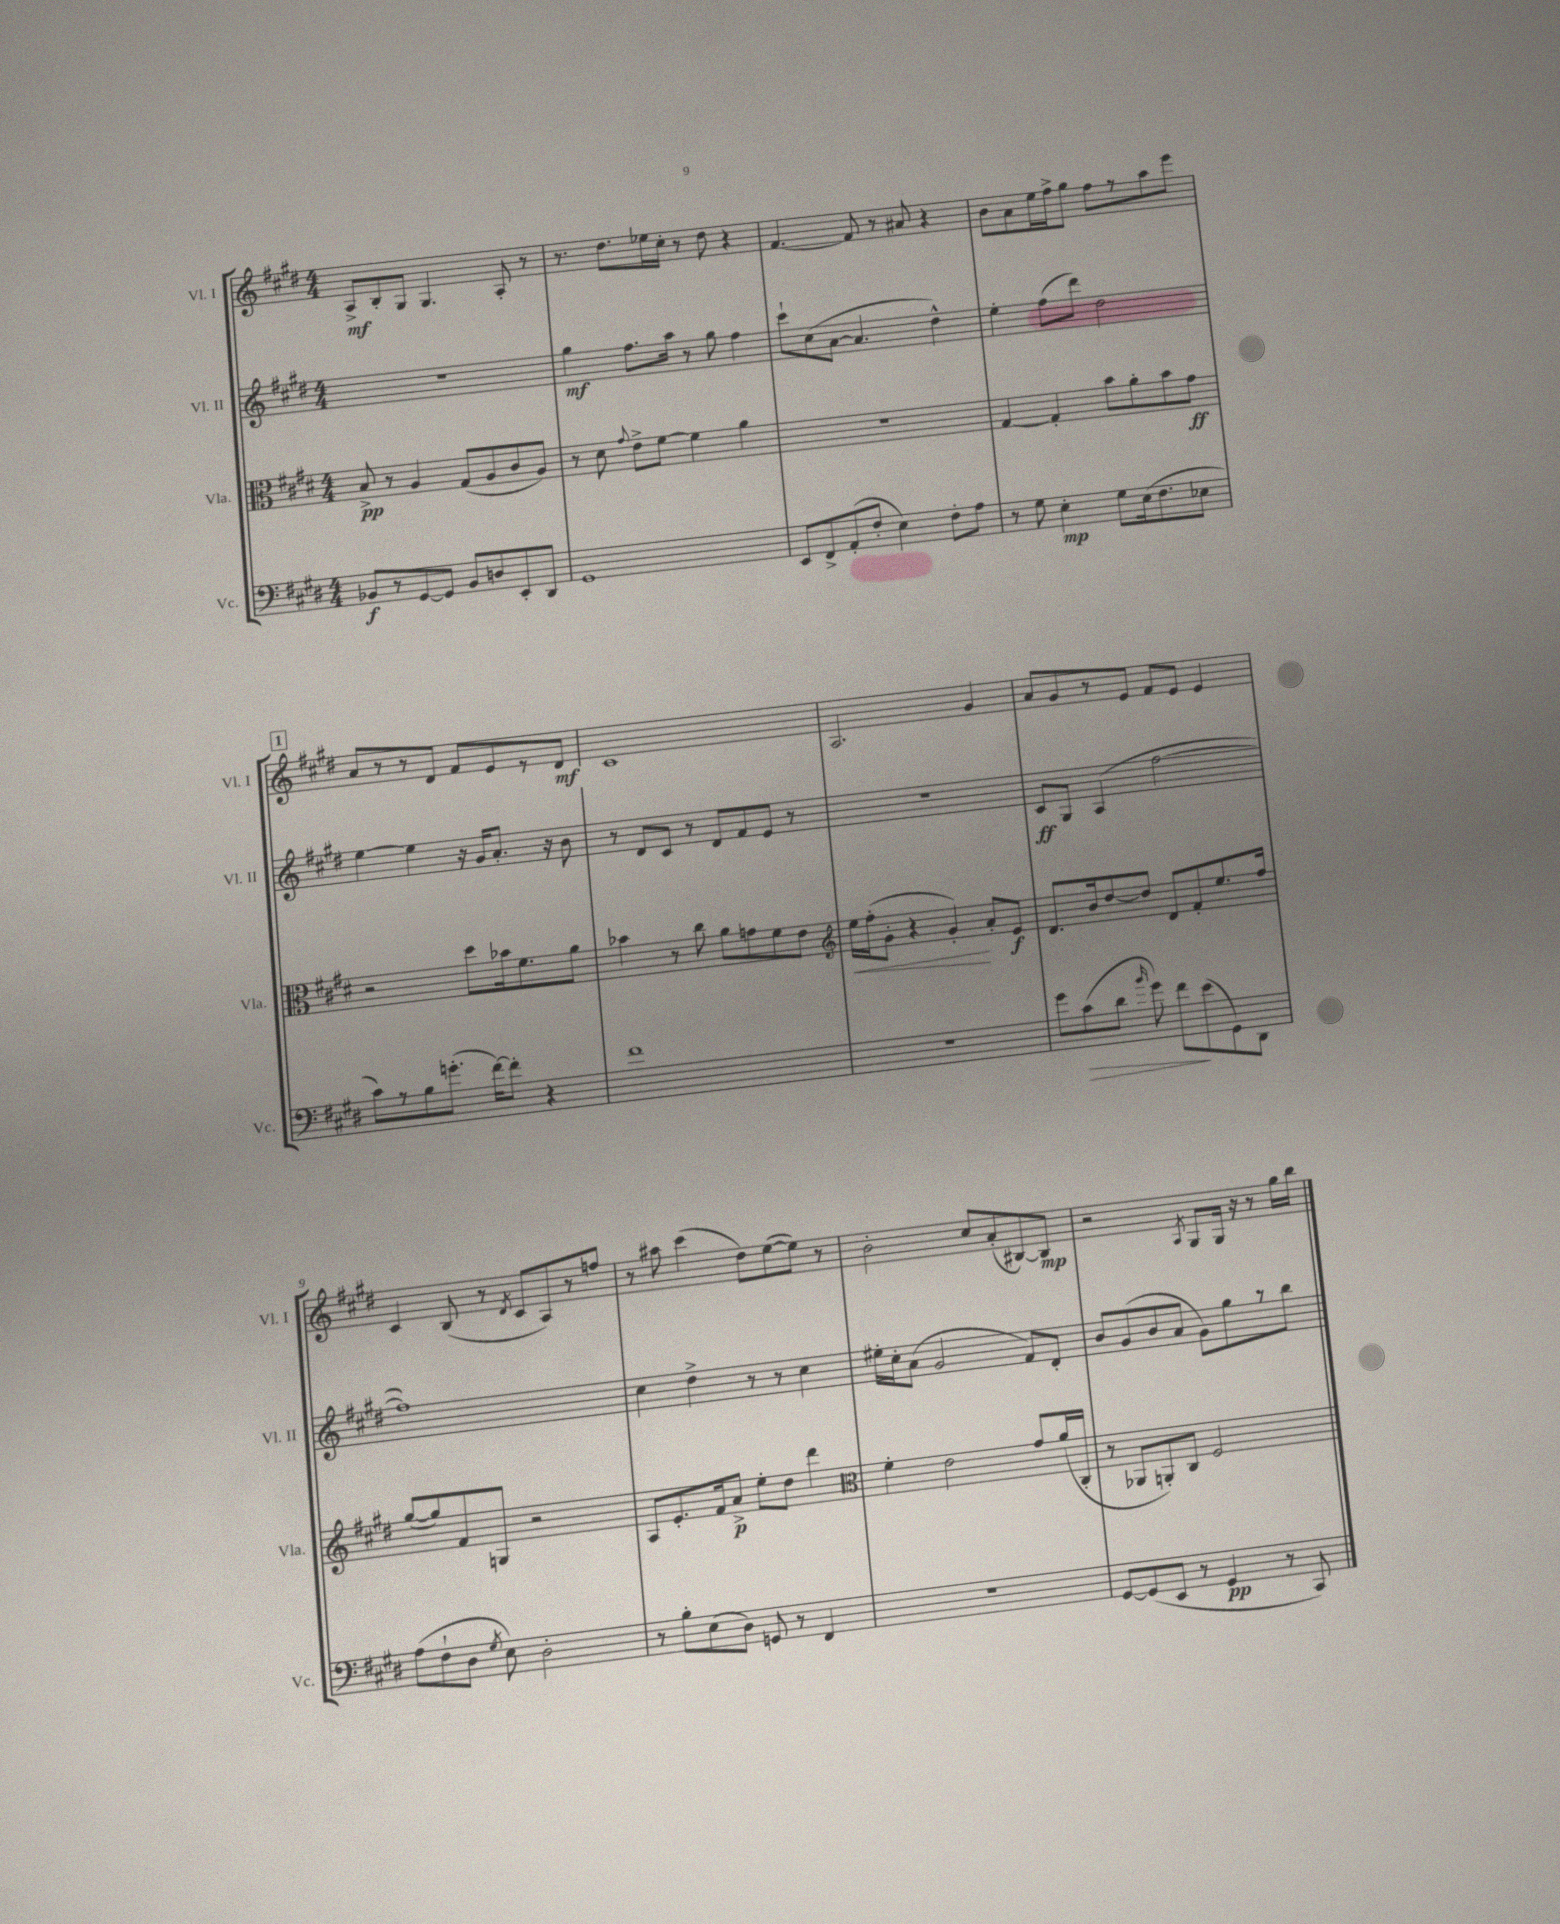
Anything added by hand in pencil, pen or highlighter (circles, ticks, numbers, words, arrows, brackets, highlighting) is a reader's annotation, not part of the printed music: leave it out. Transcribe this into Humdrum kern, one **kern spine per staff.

**kern	**dynam	**kern	**dynam	**kern	**dynam	**kern	**dynam
*part4	*part4	*part3	*part3	*part2	*part2	*part1	*part1
*staff4	*staff4	*staff3	*staff3	*staff2	*staff2	*staff1	*staff1
*I"Vc.	*	*I"Vla.	*	*I"Vl. II	*	*I"Vl. I	*
*I'Vc.	*	*I'Vla.	*	*I'Vl. II	*	*I'Vl. I	*
*clefF4	*	*clefC3	*	*clefG2	*	*clefG2	*
*k[f#c#g#d#]	*	*k[f#c#g#d#]	*	*k[f#c#g#d#]	*	*k[f#c#g#d#]	*
*M4/4	*	*M4/4	*	*M4/4	*	*M4/4	*
=1	=1	=1	=1	=1	=1	=1	=1
8BB-X/L	f	8B^/	pp	1r	.	8A^/L	mf
8r	.	8r	.	.	.	8B'/	.
[8GG#/	.	4A/	.	.	.	8G#/J	.
8GG#/J]	.	.	.	.	.	4.G#/	.
8BB-/L	.	(8G#/L	.	.	.	.	.
8Dn/	.	8A/	.	.	.	.	.
8EE'/	.	8c#/	.	.	.	8A'/	.
8DD#/J	.	8A/J)	.	.	.	8r	.
=2	=2	=2	=2	=2	=2	=2	=2
1GG#	.	8r	.	4gg#\	mf	8.r	.
.	.	8d#\	.	.	.	.	.
.	.	.	.	.	.	8.dd#\L	.
.	.	8qqg#/	.	.	.	.	.
.	.	8e^\L	.	8.ff#\L	.	.	.
.	.	[8f#\J	.	.	.	16ee-X\L	.
.	.	.	.	16aa\Jk	.	16cc#'\JJ	.
.	.	4f#\]	.	8r	.	8r	.
.	.	.	.	8gg#\	.	8dd#\	.
.	.	4a\	.	4ff#\	.	4r	.
=3	=3	=3	=3	=3	=3	=3	=3
8EE/L	.	1r	.	8ccc#`\L	.	[4.f#/	.
8FF#^/	.	.	.	(8cc#\	.	.	.
(8AA'/	.	.	.	[8a\J	.	.	.
8F#'/J	.	.	.	4.a/]	.	8f#/]	.
4E\)	.	.	.	.	.	8r	.
.	.	.	.	.	.	8a#X/	.
8F#'\L	.	.	.	4dd#^^\)	.	4r	.
8A\J	.	.	.	.	.	.	.
=4	=4	=4	=4	=4	=4	=4	=4
8r	.	[4G#/	.	4ee'\	.	8b\L	.
8G#\	.	.	.	.	.	8a\	.
4E'\	mp	4G#'/]	.	(8ff#\L	.	16ee\L	.
.	.	.	.	.	.	16ff#^\J	.
.	.	.	.	8ddd#\J)	.	8gg#\J	.
8G#\L	.	8b\L	.	2dd#\	.	8ff#\L	.
(16E\k	.	8a'\	.	.	.	8r	.
8.F#\	.	.	.	.	.	.	.
.	.	8b\	.	.	.	8aa\	.
8E-X\J	.	8g#\J	ff	.	.	8eee\J	.
!!LO:LB:g=z
!!LO:REH:place=s1:t=1
=5	=5	=5	=5	=5	=5	=5	=5
8c#\L)	.	2r	.	[4ee\	.	8a/L	.
8r	.	.	.	.	.	8r	.
8B\	.	.	.	4ee\]	.	8r	.
(8.gn'\J	.	.	.	.	.	8d#/J	.
.	.	8dd#\L	.	16r	.	8f#/L	.
[16f#\KL)	.	.	.	16g#/KL	.	.	.
8f#'\J]	.	16b-X\k	.	8.a'/J	.	8e/	.
.	.	8.f#\	.	.	.	.	.
4r	.	.	.	.	.	8r	.
.	.	.	.	16r	.	.	.
.	.	8a\J	.	8b\	.	8d#/J	mf
=6	=6	=6	=6	=6	=6	=6	=6
1f#	.	4b-X\	.	8r	.	1c#	.
.	.	.	.	8d#/L	.	.	.
.	.	8r	.	8c#/J	.	.	.
.	.	8cc#\	.	8r	.	.	.
.	.	8a\L	.	8d#/L	.	.	.
.	.	8gn\	.	8f#/	.	.	.
.	.	8f#\	.	8e/J	.	.	.
.	.	8e\J	.	8r	.	.	.
=7	=7	=7	=7	=7	=7	=7	=7
*	*	*clefG2	*	*	*	*	*
!	!	!	!LO:HP:b	!	!	!	!
1r	.	16ee\LL	<	1r	.	2.A/	.
.	.	(16ff#'\J	.	.	.	.	.
.	.	8g#'\J	.	.	.	.	.
.	.	4r	.	.	.	.	.
.	.	4g#'/)	.	.	.	.	.
.	.	8a'/L	[	.	.	4g#/	.
.	.	8e/J	f	.	.	.	.
=8	=8	=8	=8	=8	=8	=8	=8
8g#\L	.	8.d#/L	.	8c#/L	ff	8a/L	.
!	!LO:HP:b	!	!	!	!	!	!
(8c#\	>	.	.	8G#/J	.	8g#/	.
.	.	16b/k	.	.	.	.	.
8d#\J	.	[8dd#/	.	(4A/	.	8r	.
16qqb/	.	.	.	.	.	.	.
8g#\)	.	8dd#/J]	.	.	.	8e/J	.
8f#\L	.	8d#/L	.	[2ff#\	.	8f#/L	.
(8e\	]	8f#'/	.	.	.	8e/J	.
8GG#\)	.	8.ee/	.	.	.	4e/	.
8DD#\J	.	.	.	.	.	.	.
.	.	16ff#/Jk	.	.	.	.	.
!!LO:LB:g=z
=9	=9	=9	=9	=9	=9	=9	=9
(8A\L	.	([8gg#/L	.	1ff#])	.	4c#/	.
8F#`\	.	8gg#/])	.	.	.	.	.
8D#\J	.	8f#/	.	.	.	(8B/	.
8qG#/	.	.	.	.	.	.	.
8E\)	.	8Gn/J	.	.	.	8r	.
.	.	.	.	.	.	8qd#/	.
2D#'\	.	2r	.	.	.	8c#/L	.
.	.	.	.	.	.	8A/)	.
.	.	.	.	.	.	8r	.
.	.	.	.	.	.	8ffn/J	.
=10	=10	=10	=10	=10	=10	=10	=10
8r	.	8A/L	.	4cc#\	.	8r	.
8B'\L	.	8.e'/	.	.	.	8aa#X\	.
(8E\	.	.	.	4dd#^\	.	(4ccc#\	.
.	.	16f#/k	.	.	.	.	.
8D#\J)	.	8a^/J	p	.	.	.	.
8GGn/	.	8ee'\L	.	8r	.	8dd#\L)	.
8r	.	8dd#\J	.	8r	.	([8ee\	.
4FF#/	.	4ddd#\	.	4cc#\	.	8ee\J])	.
.	.	.	.	.	.	8r	.
=11	=11	=11	=11	=11	=11	=11	=11
*	*	*clefC3	*	*	*	*	*
1r	.	4f#'\	.	16ee#X'\LL	.	2b'\	.
.	.	.	.	16cc#'\J	.	.	.
.	.	.	.	(8a\J	.	.	.
.	.	2e\	.	2g#/	.	.	.
.	.	.	.	.	.	8cc#/L	.
.	.	.	.	.	.	(8a'/	.
.	.	8g#/L	.	8f#/L)	.	[8B#X/)	.
.	.	(16a/L	.	8d#'/J	.	8B#/J]	mp
.	.	16C#'/JJ	.	.	.	.	.
=12	=12	=12	=12	=12	=12	=12	=12
[8GG#/L	.	8r	.	8b/L	.	2r	.
(8GG#/]	.	8AA-X/L	.	(8g#/	.	.	.
8EE/J	.	8AAn'/)	.	8b/	.	.	.
8r	.	8C#/J	.	8a/J	.	.	.
.	.	.	.	.	.	8qA/	.
4GG#/	pp	2F#/	.	8g#\L)	.	8G#/L	.
.	.	.	.	8gg#\	.	16G#/Jk	.
.	.	.	.	.	.	16r	.
8r	.	.	.	8r	.	8r	.
8CC#/)	.	.	.	8bb\J	.	16gg#\LL	.
.	.	.	.	.	.	16bb\JJ	.
==	==	==	==	==	==	==	==
*-	*-	*-	*-	*-	*-	*-	*-
